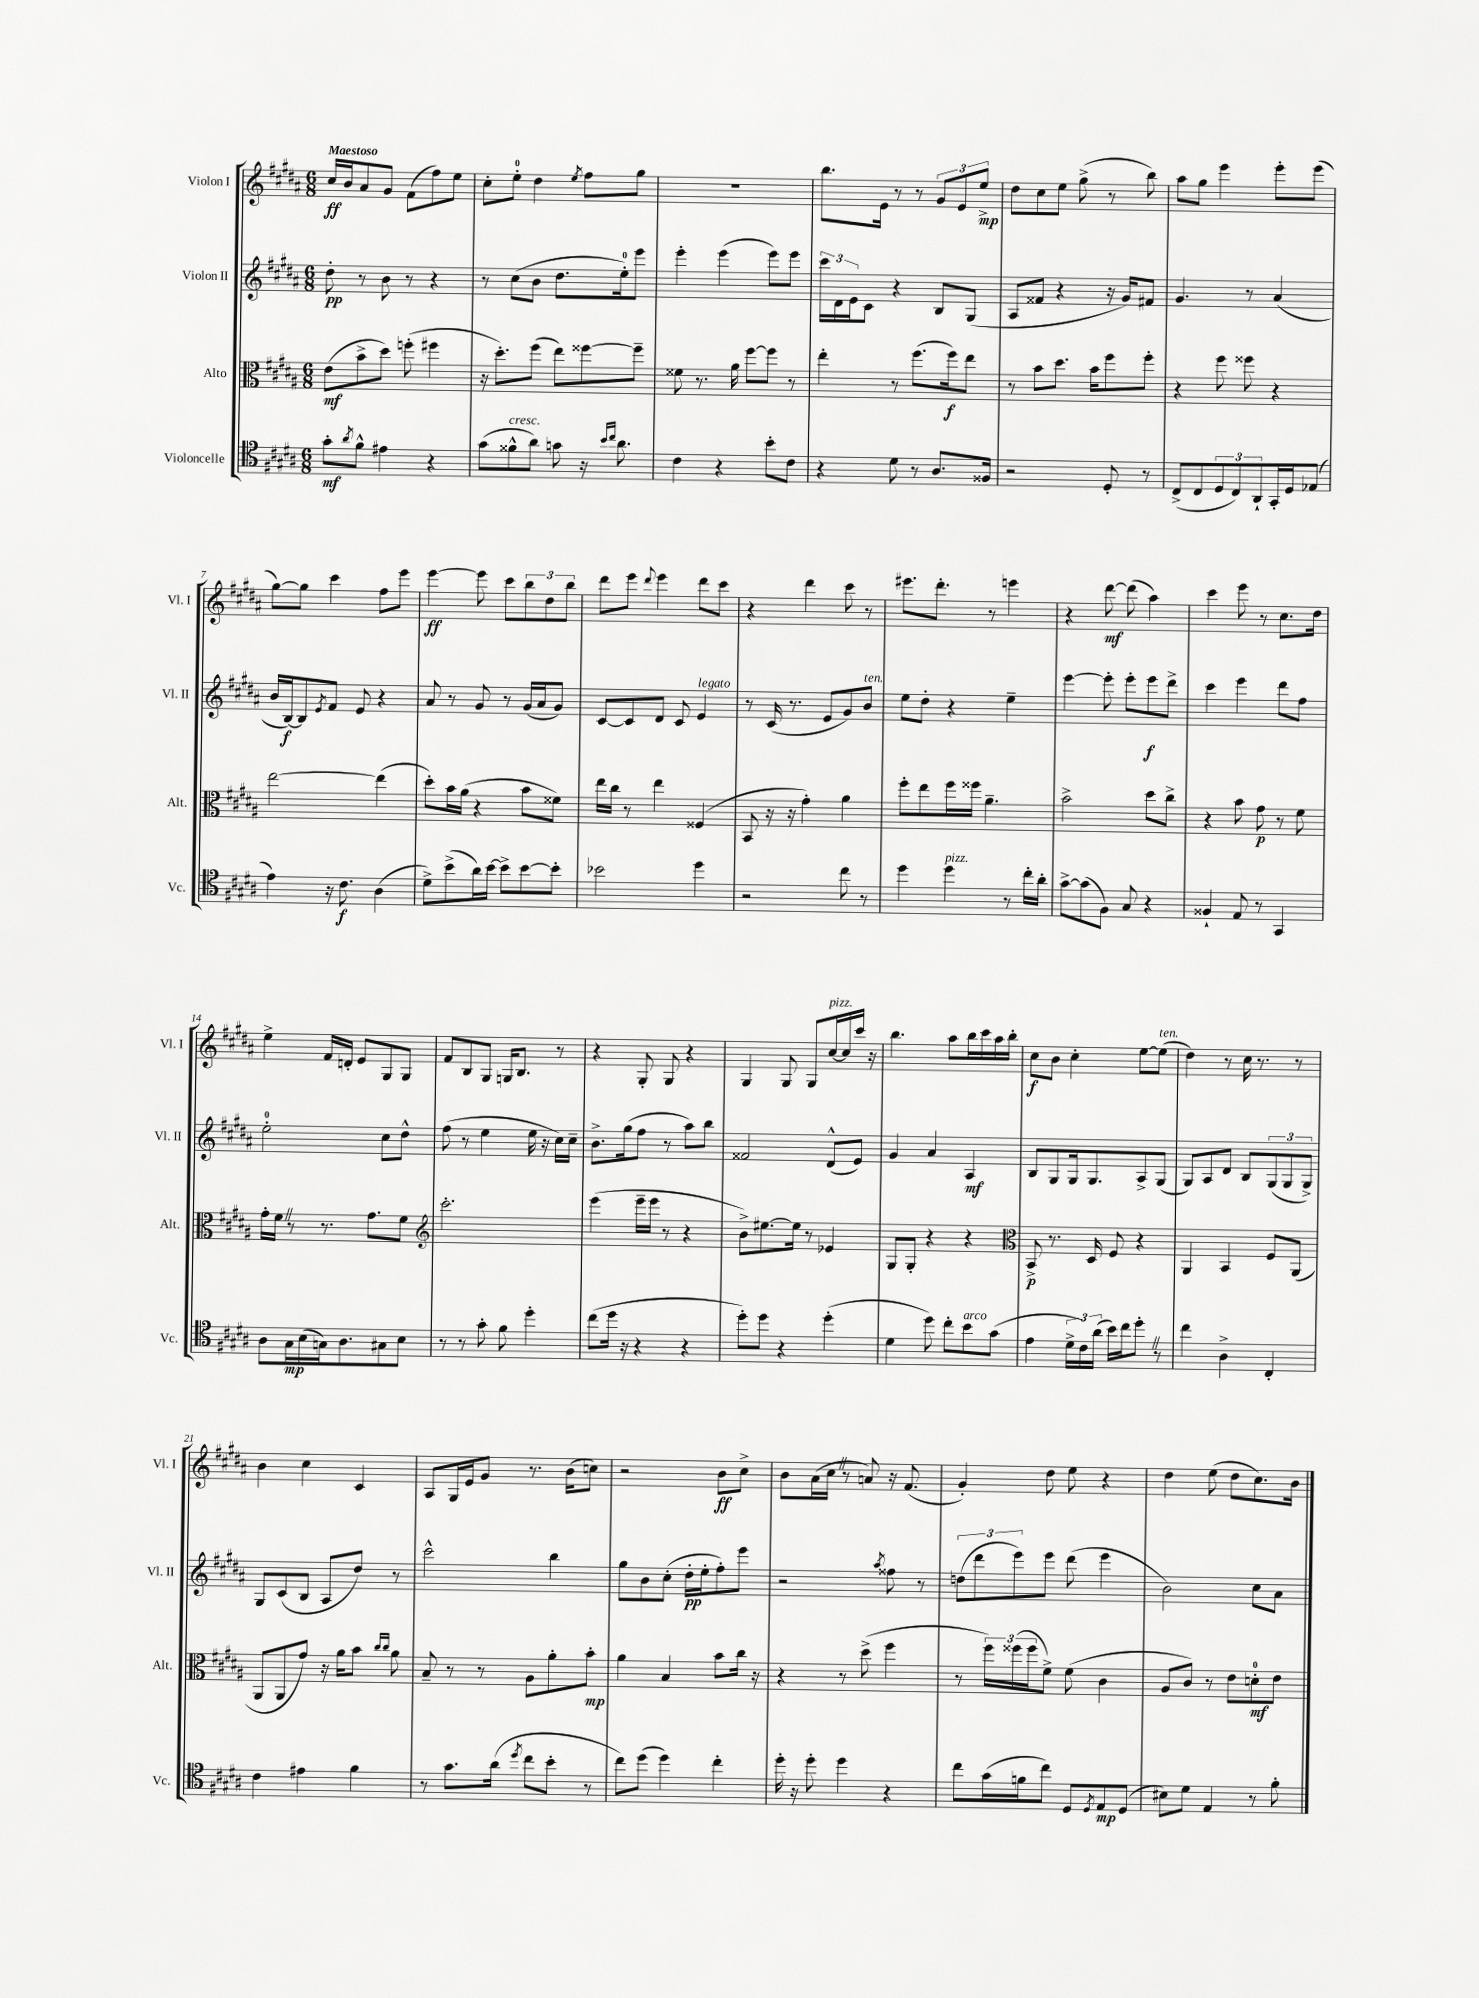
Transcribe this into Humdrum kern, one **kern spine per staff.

**kern	**kern	**kern	**kern
*staff4	*staff3	*staff2	*staff1
*clefC4	*clefC3	*clefG2	*clefG2
*k[f#c#g#d#a#]	*k[f#c#g#d#a#]	*k[f#c#g#d#a#]	*k[f#c#g#d#a#]
*M6/8	*M6/8	*M6/8	*M6/8
8g#'	(8e	8dd#'	16cc#
.	.	.	16b
8qa#	.	.	.
8f#^^	8b^	8r	8a#
4e#	8dd#)	8b	8g#
.	(8ff'	8r	(8f#
4r	4ff#	4r	8ff#)
.	.	.	8ee
=	=	=	=
(8g#	16r	8r	8cc#'
.	8.dd#')	.	.
8f##^^	.	(8cc#	8ee'
8a#)	(8ff#	8b	4dd#
8g	8ee)	8.dd#	.
.	.	.	8qee
16r	[8ff##	.	8ff#
16qqb	.	.	.
16qqcc#	.	.	.
8.a#	.	16ee')	.
.	8ff##~]	8eee	8gg#
=	=	=	=
4c#	8f##	4eee'	2.r
.	8.r	.	.
4r	.	(4eee	.
.	16a#	.	.
.	[8ff#	.	.
8b'	8ff#]	8eee)	.
8c#	8r	8eee	.
=	=	=	=
4r	4ee'	24ccc#	8.bb
.	.	24d#	.
.	.	24e	.
.	.	8c#	.
.	.	.	16e
8d#	8r	4r	8r
8r	(8.ff#	.	8r
8.A#	.	8B	12g#
.	16ff#)	.	.
.	.	.	12e
.	8ee	(8G#	.
.	.	.	12ee^
16F##	.	.	.
=	=	=	=
2r	8r	8A#	8dd#
.	8b	8f##	8cc#
.	8.dd#	4r	8ee
.	.	.	(8gg#^
.	16b	.	.
8D#'	8ff#	16r	8r
.	.	16g#)	.
8r	8ff#'	8f#	8bb)
=	=	=	=
(8C#^	4r	4.g#	8aa#
8C#	.	.	8gg#
12D#	8ff#	.	4eee
12C#)	.	.	.
.	8ff##	8r	.
12AA#`	.	.	.
16GG#'	4r	(4a#	8eee'
16D#	.	.	.
(8E-	.	.	(8eee
=	=	=	=
4e)	[2ee	16b	[8gg#)
.	.	[16B)	.
.	.	8B]	8gg#]
.	.	8qe	.
16r	.	8f#	4ccc#
8.c#	.	.	.
.	.	8e	.
(4A#	(4ee]	4r	8ff#
.	.	.	8eee
=	=	=	=
8d#^)	8dd#')	8a#	[4eee
(8b^	16b	8r	.
.	(16a#	.	.
16a#)	4r	8g#	8eee]
[16b	.	.	.
8b^]	.	8r	8ccc#
[8b	8b	(16g#	12bb
.	.	16a#	.
.	.	.	12dd#
8b']	8f##)	8g#)	.
.	.	.	12bb
=	=	=	=
2b-	16ee	[8c#	8ddd#
.	16cc#	.	.
.	8r	8c#]	8eee
.	.	.	8qqddd#
.	4ee	8d#	4eee
.	.	8c#	.
4dd#	(4F##	4e	8ddd#
.	.	.	8ccc#
=	=	=	=
2r	8BB	8r	4r
.	16r	(16c#	.
.	16r	8.r	.
.	4g#')	.	4ddd#
.	.	8e	.
8cc#	4a#	8g#)	8ccc#
8r	.	8b	8r
=	=	=	=
4dd#	8ff#'	8ee	8.eee#
.	8ee	8dd#'	.
.	.	.	8.ddd#'
4dd#	16ff#	4r	.
.	16ff##	.	.
.	4.a#~	.	8r
8r	.	4ee~	4eee
16cc#'	.	.	.
16a#'	.	.	.
=	=	=	=
[8g#^	2b^	[4eee	4r
(8g#]	.	.	.
8F#)	.	8eee']	[8ddd#
8G#	.	8eee'	(8ddd#]
4r	8dd#	8eee	4aa#)
.	8cc#^	8ddd#^	.
=	=	=	=
4F##`	4r	4ccc#	4ccc#
8E	8b	4eee	8eee
8r	8g#	.	8r
4GG#	8r	8ddd#	8.cc#
.	8f#	8ff#	.
.	.	.	16dd#
=	=	=	=
8A#	16g#'	2ee'	4ee^
.	16f#	.	.
16G#	8r	.	.
(16B	.	.	.
16G)	8.r	.	16f#
8.A#	.	.	16d'
.	.	.	8e
.	8.g#	.	.
8G#	.	8cc#	8G#
8B	8f#	8dd#^^	8G#
=	=	=	=
*	*clefG2	*	*
8r	2.ccc#'	(8ff#	8f#
8r	.	8r	8B
8g#'	.	4ee	8G#
8f#	.	.	16G
.	.	.	8.B
4dd#'	.	16ee	.
.	.	16r	.
.	.	16cc#)	8r
.	.	16cc#~	.
=	=	=	=
(8cc#	(4eee	8.b^	4r
16dd#	.	.	.
16r	.	(16gg#	.
4r	16eee~	8ff#	8G#'
.	16eee	.	.
.	8r	8r	8G#
4r	4r	8aa#)	4r
.	.	8bb	.
=	=	=	=
8dd#')	8b^)	2f##	4G#
8dd#	[8.ee#	.	.
4r	.	.	8G#
.	16ee#]	.	.
.	8r	.	8G#
(4dd#'	4e-	(8d#^^	[16cc#
.	.	.	16cc#]
.	.	8e)	16ccc#
.	.	.	16r
=	=	=	=
4d#	8G#	4g#	4.bb
.	8G#'	.	.
8dd#)	4r	4a#	.
8cc#'	.	.	8aa#
8b	4r	4A#	16bb
.	.	.	16ccc#
(8g#	.	.	16aa#
.	.	.	16bb'
=	=	=	=
*	*clefC3	*	*
4e	8BB^	8B	8cc#
.	8.r	8G#	8b
24d#^	.	16G#	4cc#'
24c#)	.	.	.
.	16D#	8.G#	.
(24a#	.	.	.
16b)	8F#	.	.
16cc#	.	.	.
8dd#'	4r	8A#^	[8ee
8r	.	(8G#	(8ee]
=	=	=	=
4cc#	4AA#	8G#)	4dd#)
.	.	8A#	.
4A#^	4BB	8d#	8r
.	.	8B	16cc#
.	.	.	8.r
4C#'	8F#	(12G#	.
.	.	12G#	.
.	(8AA#	.	8r
.	.	12G#^)	.
=	=	=	=
4c#	8AA#	8G#	4b
.	8AA#	(8c#	.
4e#	8g#)	8B	4cc#
.	16r	8A#	.
.	16a#	.	.
4f#	8b	8dd#)	4c#
.	16qqcc#	.	.
.	16qqcc#	.	.
.	8a#	8r	.
=	=	=	=
8r	8B~	2ccc#^^	8A#
8.g#	8r	.	16G#
.	.	.	16e
.	8r	.	8g#
(16a#	.	.	.
8qdd#	.	.	.
8cc#	8A#	.	8.r
8b'	8a#'	4bb	.
.	.	.	(16b
8r	8b'	.	8cc)
=	=	=	=
8cc#)	4a#	8gg#	2r
(8dd#	.	8b	.
4dd#)	4B	(8cc#'	.
.	.	16dd#'	.
.	.	16ee'	.
4cc#'	8b	8ff#')	8b
.	16cc#	8eee	8cc#^
.	16r	.	.
=	=	=	=
16dd#'	4r	2r	8b
16r	.	.	.
8dd#'	.	.	(16a#
.	.	.	16cc#
4dd#	8r	.	8r
.	(8dd#^	.	8a)
.	.	8qaa#	.
4r	4ff#	8ff##	16r
.	.	.	(8.f#
.	.	8r	.
=	=	=	=
8cc#	8r	(12dd	4g#')
.	.	12ddd#	.
(16g#	24ff#)	.	.
.	(24ff##	12eee)	.
16f	.	.	.
.	24ff##	.	.
8cc#)	8f#^)	8eee	8dd#
8D#	(8f#	(8ddd#	8ee
8qD#	.	.	.
8E	4c#	4eee	4r
(8D#	.	.	.
=	=	=	=
8B#)	8A#	2b)	4dd#
8d#	8c#)	.	.
4E	8r	.	(8ee
.	8e	.	8dd#
8r	8d'	8cc#	8.cc#)
8f#'	8e	8a#	.
.	.	.	16b
==	==	==	==
*-	*-	*-	*-
